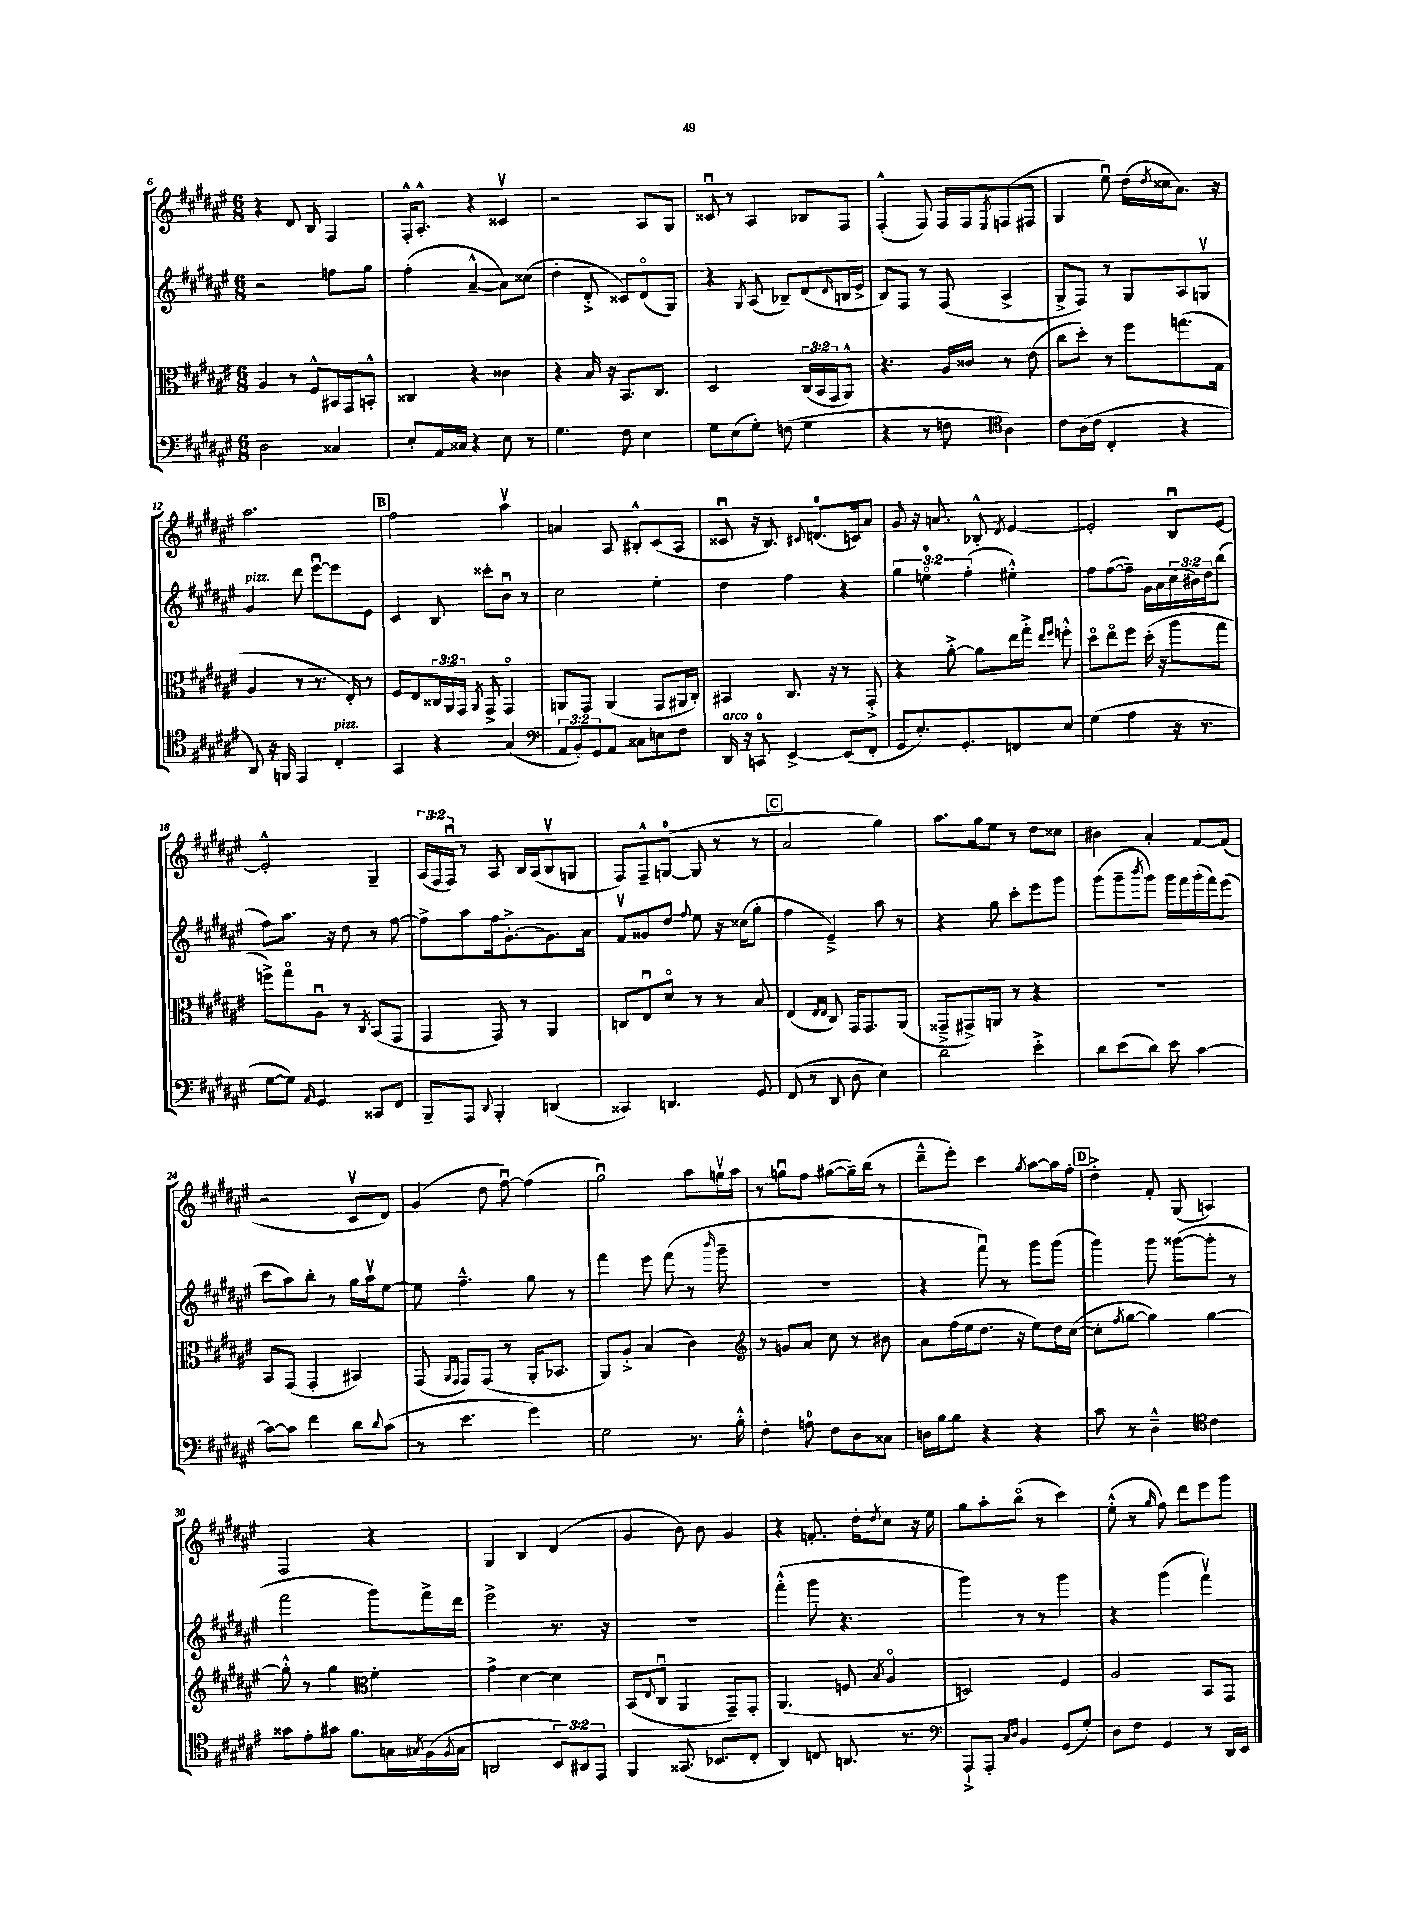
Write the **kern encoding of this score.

**kern	**kern	**kern	**kern
*staff4	*staff3	*staff2	*staff1
*clefF4	*clefC3	*clefG2	*clefG2
*k[f#c#g#d#a#e#]	*k[f#c#g#d#a#e#]	*k[f#c#g#d#a#e#]	*k[f#c#g#d#a#e#]
*M6/8	*M6/8	*M6/8	*M6/8
2D#	4A#	2r	4r
.	8r	.	8d#
.	8F#^^	.	8B
4C##	16BB#	8ff	4F#
.	16GG#	.	.
.	8BB'^^	8gg#	.
=	=	=	=
8E#'	4C##	(4ff#'	16F#'^^
.	.	.	8.A#'^^
16AA#	.	.	.
16C##	.	.	.
4r	4r	[4a#~^^	4r
8E#	4c##	8a#])	4c##v
8r	.	(8cc##	.
=	=	=	=
4.G#	4r	4dd#'	2r
.	16B	8d#'^	.
.	16r	.	.
8F#	8.BB	8c##)	.
4E#	.	(8d#o	8A#
.	8.C#	.	.
.	.	8G#)	8G#
=	=	=	=
8G#	2D#	4r	8c##u
(8E#	.	.	8r
.	.	8qG#	.
8G#')	.	(8A#	4A#
(8F	.	8B-~)	.
4G#	(24C#	(8d#	8B-
.	24BB	.	.
.	24GG#	.	.
.	.	16qqd#	.
.	8AA#^^)	16B	8F#
.	.	16e#^	.
=	=	=	=
4r	4.r	8B)	(4F#'^^
.	.	8F#	.
8r	.	8r	8F#)
8F	16A#	(8F#	16F#
.	16c##	.	16F#
*clefC4	*	*	*
.	.	.	8qE#
4A#)	8r	4A#^	(8F
.	(8e#	.	8F#
=	=	=	=
8c#	8cc#	8G#^	4G#
(16A#	8dd#')	8F#)	.
16c#	.	.	.
4C#'	8r	8r	8ee#u)
.	8ff#	8G#	(16dd#
.	.	.	8qdd#
.	.	.	16cc##
4r	(8.gg	8A#	8.a#)
.	.	8Gv	.
.	16G#	.	16r
=	=	=	=
8AA#)	4A#	4g#	2.aa#
16r	.	.	.
16FF	.	.	.
4EE#	8r	8ddd#	.
.	8.r	[8eee#u	.
4C#'	.	8eee#]	.
.	16E#')	.	.
.	8r	8e#	.
=	=	=	=
4GG#	8F#	4c#	2ff#
.	8E#	.	.
4r	24C##	8B	.
.	24AA#	.	.
.	24GG#	.	.
.	8qAA#	.	.
.	8GG#^	8ccc##'	.
(4G#	4GG#o	8bu	4aa#v
.	.	8r	.
=	=	=	=
*clefF4	*	*	*
12AA#	8AA	2cc#	4a
12BB')	.	.	.
.	8GG#	.	.
12GG#	.	.	.
8AA#	(4AA	.	8A#
8C##	.	.	8B#'^^
8E	8GG#	4ee#'	(8c#
8F#	16AA#	.	8A#
.	16C#')	.	.
=	=	=	=
16DD#	4BB#	4dd#	8c##u
16r	.	.	.
8CC	.	.	16r
.	.	.	8.B)
[4EE#^	8.C#	4ff#	.
.	.	.	8qqc#
.	.	.	(8.d
.	16r	.	.
(8EE#]	8r	4r	.
.	.	.	16c)
8FF#'	8GG#'^	.	8a#
=	=	=	=
8GG#	4r	6gg#	8g#
8.E#')	.	.	16r
.	.	6eeo	.
.	.	.	8.a
.	[8a#'^	.	.
8.GG#'	.	.	.
.	.	(6ff#'	.
.	8a#]	.	8B-'^^
.	.	.	8qd#
8FF	16ee#	4ee#'^^)	[4e#
.	16gg#'^	.	.
.	16qqee#	.	.
.	16qqff#	.	.
8E#	8ff'^^	.	.
=	=	=	=
(4G#	8dd#o	8ff#	2e#']
.	8ee#o	([8ff#	.
4A#	8ff#	8ff#~])	.
.	(16dd#'	16g#	.
.	16r	16a#	.
16r	8aa#	(24cc#	8Bu
.	.	24b#)	.
8.r	.	.	.
.	.	24dd#	.
.	8gg#	(8bb	[8e#
=	=	=	=
[8G#	8ff^)	8ff#)	2e#'^^]
8G#])	8gg#o	8.aa#	.
16qqAA#	.	.	.
4GG#	8A#u	.	.
.	.	16r	.
.	8r	8dd#	.
.	8qC#	.	.
8CC##	(8BB	8r	4G#~
8FF#	8GG#	[8ff#	.
=	=	=	=
8BBB~	4GG#	8ff#^]	(24A#
.	.	.	24F#
.	.	.	24F#u)
8AAA#	.	8aa#	8r
8qqDD#	.	.	.
4BBB'	8GG#)	16ff#	8A#
.	.	[8.g#'^	.
.	8r	.	16B
.	.	.	(16A#
(4DD	4AA#	8.g#]	8Bv
.	.	.	8G
.	.	16a#	.
=	=	=	=
4CC##)	8C	8f#v	8F#)
.	8E#u	8g##	8F#~^^
4.DD	8d#o	8dd#	([8G
.	.	8qqff#	.
.	8r	8ee#	8G]
.	8r	16r	8r
.	.	(16cc##	.
8GG#	8B	8gg#'	8r
=	=	=	=
(8FF#	(4E#	4ff#	2a#
8r	.	.	.
.	16qqE#	.	.
.	16qqE#	.	.
8DD#	8C#)	4e#~^)	.
8D#	16GG#	.	.
.	8.GG#	.	.
4E#)	.	8aa#	4gg#)
.	(8AA#	8r	.
=	=	=	=
2d#	8GG##~^	4r	8.aa#
.	8GG#^)	.	.
.	.	.	16gg#
.	8AA	8gg#	8ee#
.	8r	8ccc#'	8r
4e#'^	4r	8eee#	8dd#
.	.	8ggg#	8cc##
=	=	=	=
8d#	2.r	(8ggg#	4b#
(8e#	.	8ggg#~	.
.	.	8qbbb	.
8d#)	.	8ggg#)	4a#'
8e#	.	16ggg#	.
.	.	16fff#	.
[4c#	.	(16ggg#'	[8f#
.	.	16fff#)	.
.	.	(8eee#	(8f#]
=	=	=	=
8c#_	8BB	8ccc#	2r
8c#]	(8GG#	8aa#)	.
4f#	4GG#'	8bb'	.
.	.	8r	.
8d#	4BB#)	16gg#	8c#v
.	.	16aa#v	.
8qqd#	.	.	.
(8c#	.	[8ee#	8d#)
=	=	=	=
8r	(8GG#	8ee#]	(4g#
.	16qqAA#	.	.
.	16qqGG#	.	.
4.e#	8GG#)	4.ff#~^^	.
.	(8GG#	.	8dd#
.	8r	.	[8ff#u)
4g#)	16AA#'	8gg#	(4ff#]
.	8.BB-	.	.
.	.	8r	.
=	=	=	=
2G#	8AA#)	4fff#	2gg#u)
.	8A#'^	.	.
.	(4B	8eee#	.
.	.	(8fff#	.
8.r	4c#)	8r	8aa#
.	.	16qqbbb	.
.	.	8ggg#~	16ggv
16B'^^	.	.	16aa#
=	=	=	=
*	*clefG2	*	*
4F#'	8r	2.r	8r
.	8g	.	8ggu
8A	8a#	.	8ff#
8F#	8cc#	.	([8gg#
8D#	8r	.	16gg#~])
.	.	.	(16bb
8C##	8b#	.	8r
=	=	=	=
16D	8a#	4r	8ddd#~^^
16B	.	.	.
8B	(16ff#	.	8eee#')
.	16ee#	.	.
4r	8.dd#	8fff#u)	4ccc#
.	.	8r	.
.	16r	.	.
.	.	.	8qgg#
4r	8ee#)	8ggg#	[8aa#
.	16dd#	(8ggg#	16aa#]
.	([16cc#	.	16ff#'
=	=	=	=
8c#	8cc#']	4ggg#)	4dd#'^
.	8qff#	.	.
8r	[8gg#	.	.
4D#~^^	4gg#])	8ggg#	8f#'
.	.	([8ggg##	(8G#
*clefC4	*	*	*
4c#	[4gg#	8ggg##']	4A)
.	.	8r	.
=	=	=	=
8g##	8gg#'^^]	2fff#	2F#
8e#'	8r	.	.
8g#	4gg#	.	.
8.f#	.	.	.
*	*clefC3	*	*
.	4f#'	8ggg#)	4r
16G	.	.	.
8qG#	.	.	.
(16F#	.	16fff#^	.
8qF#	.	.	.
16G#	.	16ddd#	.
=	=	=	=
2AA	4g#^	2eee#^	4G#
.	[4d#	.	4B
12BB)	4d#]	8.r	(4d#
12AA#	.	.	.
12EE#	.	.	.
.	.	16r	.
=	=	=	=
4FF#	(8BB	2.r	4g#
.	8qqE#	.	.
.	8C#u	.	.
(8.GG##	4AA#	.	8b)
.	.	.	8b
8.BB-	.	.	.
.	8GG#~)	.	4g#
8C#'	8GG#'	.	.
=	=	=	=
4AA#)	(4.AA#	(4fff#'^^	4r
8C	.	8ggg#	8.f'
8.AA	8F	4.r	.
.	.	.	16dd#'
.	8qB	.	8qdd#
.	4A#o	.	8cc#
8.r	.	.	.
.	.	.	16r
.	.	.	16ee#
=	=	=	=
*clefF4	*	*	*
8AAA#`^	2D)	4ggg#)	8gg#
8AAA#'	.	.	8aa#'
16qqC#	.	.	.
16qqD#	.	.	.
4BB	.	8r	(8bbo
.	.	8r	8r
(8GG#	4F#	4ggg#	4ccc#)
8G#')	.	.	.
=	=	=	=
8D#	2A#	4r	(8ee#'^^
8F#	.	.	8r
.	.	.	16qqgg#
4GG#	.	(4ggg#	8ff#)
.	.	.	8ddd#
8r	8BB	4fff#v)	8eee#
16DD#	8GG#	.	8ggg#
16EE#	.	.	.
==	==	==	==
*-	*-	*-	*-
